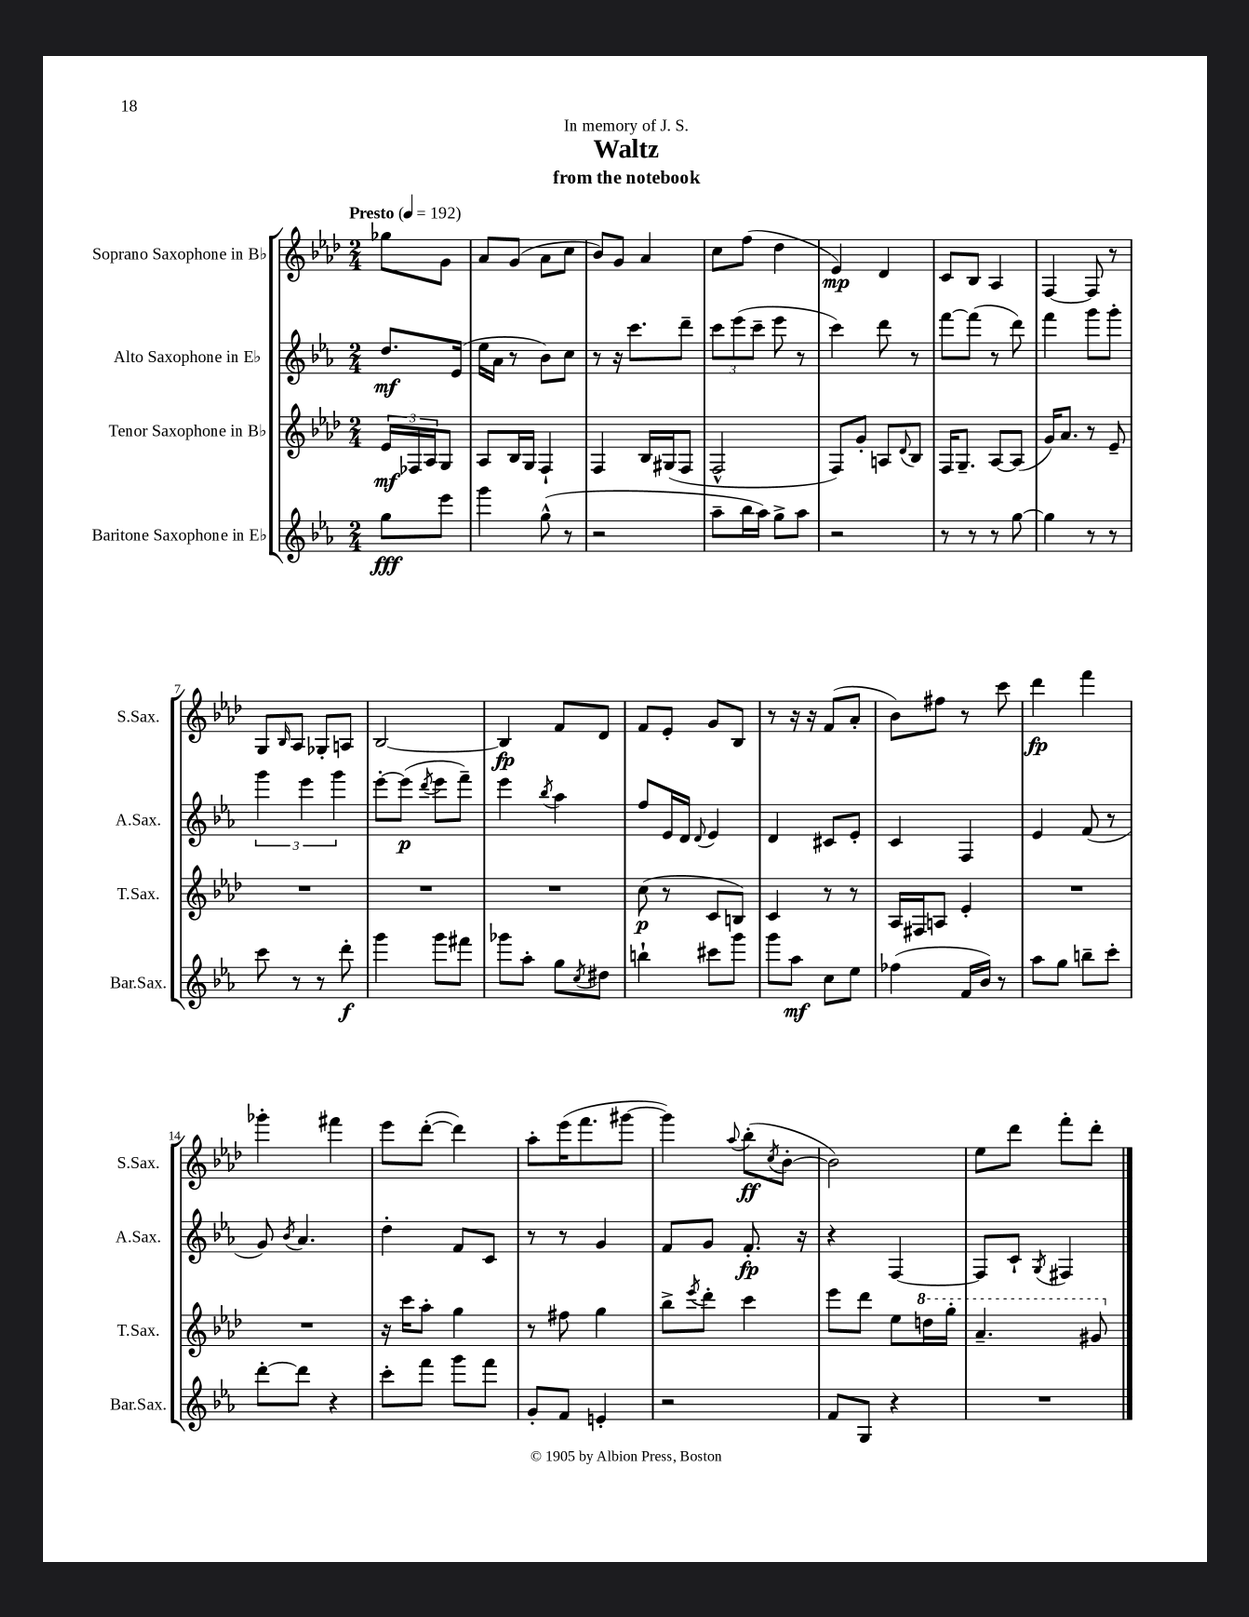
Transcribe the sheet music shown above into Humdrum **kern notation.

**kern	**kern	**kern	**kern
*staff4	*staff3	*staff2	*staff1
*clefG2	*clefG2	*clefG2	*clefG2
*k[b-e-a-]	*k[b-e-a-d-]	*k[b-e-a-]	*k[b-e-a-d-]
*M2/4	*M2/4	*M2/4	*M2/4
*MM192	*MM192	*MM192	*MM192
8gg	24e-	8.dd	8gg-
.	24F-	.	.
.	24A-	.	.
8eee-	8G	.	8g
.	.	(16e-	.
=	=	=	=
4ggg	8A-	16ee-	8a-
.	.	16a-	.
.	16B-	8r	(8g
.	16G	.	.
(8gg^^	4F`	8b-)	8a-
8r	.	8cc	8cc
=	=	=	=
2r	4F	8r	8b-)
.	.	16r	8g
.	.	8.ccc	.
.	16B-	.	4a-
.	(16G#	.	.
.	8F	8ddd~	.
=	=	=	=
8aa-~	2F^^	12ccc	8cc
.	.	(12eee-	.
16bb-	.	.	(8ff
.	.	12ccc~	.
16aa-)	.	.	.
8gg^	.	8eee-	4dd-
8aa-	.	8r	.
=	=	=	=
2r	8F)	4ccc)	4e-)
.	8g'	.	.
.	8A	8ddd	4d-
.	8qqd-	.	.
.	8B-	8r	.
=	=	=	=
8r	16F	[8fff	8c
.	8.G~	.	.
8r	.	(8fff]	8B-
8r	[8A-	8r	4A-
[8gg	(8A-]	8ddd)	.
=	=	=	=
4gg]	16g)	4fff	[4F
.	8.a-	.	.
8r	8r	8ggg	8F]
8r	8e-~	8ggg'	8r
=	=	=	=
8ccc	2r	6ggg	8G
.	.	.	16qqB-
8r	.	.	8A-
.	.	6eee-	.
8r	.	.	8G-'
.	.	6ggg	.
8ddd'	.	.	8A
=	=	=	=
4ggg	2r	[8eee-'	[2B-
.	.	(8eee-]	.
.	.	8qddd	.
8ggg	.	8eee-	.
8fff#	.	8fff~)	.
=	=	=	=
8ggg-	2r	4eee-	4B-]
8aa-'	.	.	.
.	.	8qbb-	.
8gg	.	4aa-	8f
8qcc	.	.	.
8dd#	.	.	8d-
=	=	=	=
4bb`	(8cc	8ff	8f
.	8r	16e-	8e-'
.	.	16d	.
.	.	8qqd	.
8ccc#	8c	4e-	8g
8ggg	8B)	.	8B-
=	=	=	=
8ggg	4c	4d	8r
8aa-	.	.	16r
.	.	.	16r
8cc	8r	8c#	(8f
8ee-	8r	8e-'	8a-'
=	=	=	=
(4ff-	16A-	4c	8b-)
.	16F#	.	.
.	8A	.	8ff#
16f	4e-'	4F	8r
16b-)	.	.	.
8r	.	.	8ccc
=	=	=	=
8aa-	2r	4e-	4ddd-
8gg	.	.	.
8bb~	.	(8f	4fff
8ccc'	.	8r	.
=	=	=	=
[8ddd'	2r	8g)	4ggg-'
.	.	8qb-	.
8ddd]	.	4.a-	.
4r	.	.	4fff#
=	=	=	=
8ccc'	16r	4dd'	8eee-
.	16ccc	.	.
8fff	8aa-'	.	([8ddd-'
8ggg	4gg	8f	4ddd-])
8fff	.	8c	.
=	=	=	=
8g'	8r	8r	8aa-'
8f	8ff#	8r	(16eee-
.	.	.	8.fff
4e'	4gg	4g	.
.	.	.	[8ggg#
=	=	=	=
2r	8bb-^	8f	4ggg#])
.	8qeee-	.	.
.	8ddd-'	8g	.
.	.	.	8qqaa-
.	4ccc	8.f'	(8bb-'
.	.	.	8qcc
.	.	.	[8b-'
.	.	16r	.
=	=	=	=
8f	8eee-	4r	2b-])
8G	8ddd-	.	.
4r	8ee-	[4F	.
.	16ddd	.	.
.	16ggg'	.	.
=	=	=	=
2r	4.aa-~	8F]	8ee-
.	.	8c`	8ddd-
.	.	8qG	.
.	.	4F#	8fff'
.	8gg#	.	8ddd-'
==	==	==	==
*-	*-	*-	*-
